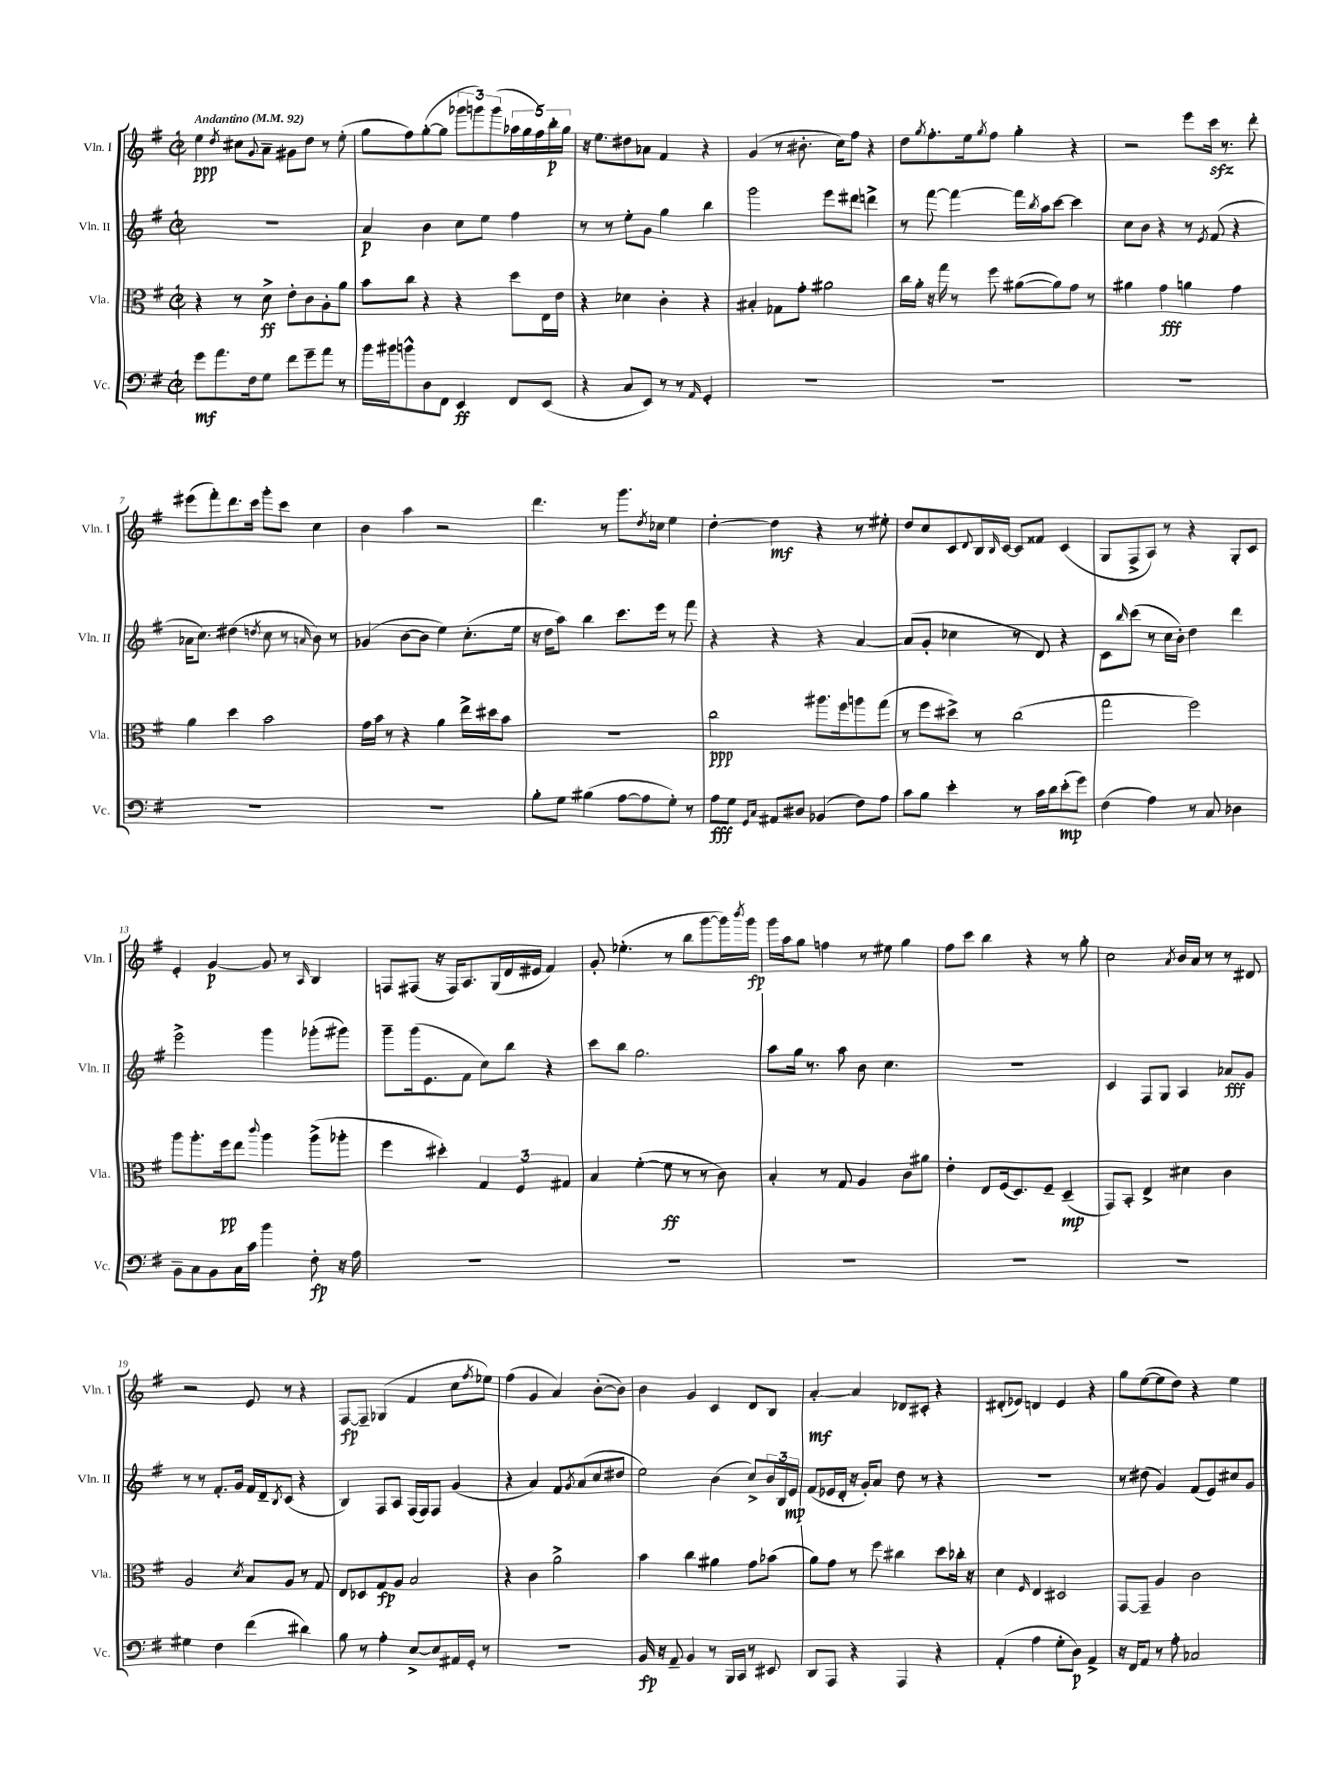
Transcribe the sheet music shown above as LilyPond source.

<<
\new StaffGroup <<
\new Staff = "s0" \with { instrumentName = "Vln. I" shortInstrumentName = "Vln. I" } {
    \clef treble \key g \major \defaultTimeSignature \time 2/2 \tempo "Andantino" 4 = 92
    e''4\ppp \acciaccatura { d''8 } cis''8 \appoggiatura { g'8 } a'8-- gis'8 d''8 r8 e''8-.( |
    g''8 fis''8) g''8~-.( g''8 \tuplet 3/2 { ges'''8 g'''8) g'''8( } \tuplet 5/4 { aes''16 g''16 fis''16) b''16-.\p g''16 } |
    r16 e''8. dis''8 aes'8 fis'4 r4 |
    g'4( r8 bis'8.-. c''16) fis''8 r4 |
    d''8 \acciaccatura { g''8 } fis''8.-. e''16 \acciaccatura { g''8 } fis''8 g''4-. r4 |
    r2 e'''8 c'''16\sfz r8. d'''8-. |
    eis'''8( fis'''8-.) d'''8. c'''16 g'''8-. c'''8 c''4 |
    b'4 a''4 r2 |
    d'''4. r8 g'''8. \acciaccatura { d''8 } ces''16 e''4 |
    d''4~-. d''4\mf r4 r8 eis''8-. |
    d''8 c''8 c'8 \appoggiatura { d'8 } b16 \grace { b16 } c'16~ c'8 fisis'8 c'4( |
    g8 fis8-> a8) r8 r4 g8-. c'8 |
    e'4-. g'4~\p g'8 r8 \grace { a16 } b4 |
    f8 fis8( r16 fis16) a8. g16( d'16 eis'16 fis'4) |
    g'8-. ees''4.-.( r8 b''8 g'''8~ g'''16) \acciaccatura { b'''8 } g'''16\fp |
    g'''16 a''16 g''8 f''4 r8 eis''8 g''4 |
    fis''8 c'''8 b''4 r4 r8 g''8-. |
    c''2 \acciaccatura { a'8 } b'16 a'16 r8 r8 dis'8 |
    r2 e'8 r8 r4 |
    fis8~\fp fis8-- ges4( fis'4 c''8 \acciaccatura { fis''8 } ees''8) |
    fis''4( g'4 a'4) b'8~-.( b'8) |
    b'4 g'4 c'4 d'8 b8 |
    a'4~-.\mf a'4 des'8 cis'8-. r4 |
    dis'8-.( ees'8) d'4 ees'4 r4 |
    g''8 e''8~( e''8 d''8) r4 e''4 \bar "|." |
}
\new Staff = "s1" \with { instrumentName = "Vln. II" shortInstrumentName = "Vln. II" } {
    \clef treble \key g \major \defaultTimeSignature \time 2/2
    R1 |
    a'4\p b'4 c''8 e''8 fis''4 |
    r8 r8 e''8-. g'8 g''4 b''4 |
    g'''2 e'''8 dis'''8 d'''4-> |
    r8 fis'''8~ fis'''4~ fis'''16 \acciaccatura { b''8 } a''16 c'''8~ c'''4 |
    c''8 b'8 r4 r8 \acciaccatura { e'8 } fis'8( r4 |
    aes'16 c''8.) dis''4( \acciaccatura { d''8 } c''8 r8 \grace { a'16 } b'8) r8 |
    ges'4( b'8~ b'8 e''4) c''8.-.( e''16 |
    r16 d''16 a''8) b''4 c'''8. e'''16 r8 fis'''8 |
    r4 r4 r4 a'4~ |
    a'8( g'8-. ces''4 r8 d'8) r4 |
    c'8 \grace { b''16 } c'''8( r8 c''16 b'16-.) d''4 d'''4 |
    e'''2-> g'''4 ges'''8-.( gis'''8) |
    g'''8-- g'''16( e'8. fis'8 c''8) b''8 r4 |
    c'''8 b''8 g''2. |
    a''8 g''16 r8. a''8 b'8 c''4. |
    R1 |
    c'4 fis8 g8 a4 aes'8\fff g'8 |
    r8 r8 fis'8.-. g'16 fis'16 d'16-- \acciaccatura { b8 } c'8( r4 |
    b4) fis8 a8 fis16( fis16) fis8 g'4( |
    r4 a'4) fis'8 \acciaccatura { g'8 } a'8( c''8 dis''8 |
    e''2) b'4( c''8->) \tuplet 3/2 { b'16 b16 e'16\mp } |
    fis'8( ees'16 d'16-. r16 g'16-.) a'8 d''8 r8 r4 |
    R1 |
    r8 dis''8( g'4) fis'8( e'8) cis''8 g'8 \bar "|." |
}
\new Staff = "s2" \with { instrumentName = "Vla." shortInstrumentName = "Vla." } {
    \clef alto \key g \major \defaultTimeSignature \time 2/2
    r4 r8 d'8->\ff e'8-. c'8 a8-. a'8 |
    b'8 c''8 r4 r4 d''8 e16 e'16 |
    r4 des'4 c'4-. r4 |
    bis4-. ges8 g'8-. ais'2 |
    c''16 a'16-. r16 g''16 r8 fis''8 ais'8~( ais'8) g'8 r8 |
    ais'4 g'4\fff a'4 g'4 |
    a'4 d''4 b'2 |
    g'16 b'16 r8 r4 a'4 e''16-> dis''16 b'8 |
    R1 |
    c''2\ppp ais''8. fis''16 a''8 g''8( |
    r8 fis''8 dis''8->) r8 c''2( |
    g''2 fis''2) |
    a''8 a''8.-. fis''16\pp e''8 \appoggiatura { c'''8 } a''4 a''8->( aes''8-. |
    fis''4 dis''4-.) \tuplet 3/2 { g4 fis4 gis4 } |
    b4 fis'4~-.( fis'8\ff r8 r8 c'8) |
    b4-. r8 g8 a4 c'8 ais'8 |
    e'4-. e8 fis16( d8.) fis8-- d4--\mp( |
    g,8) b,8-. e4-> dis'4 c'4 |
    a2 \acciaccatura { d'8 } b8 a8 r8 g8 |
    e8 des8 g8\fp a8 b2 |
    r4 c'4 a'2-> |
    b'4 c''4 ais'4 g'8 bes'8( |
    a'8) g'8 r8 fis''8 cis''4 d''8 ces''16-. r16 |
    d'4 \grace { fis16 } e4 dis2 |
    g,8~ g,8-- a4 c'2 \bar "|." |
}
\new Staff = "s3" \with { instrumentName = "Vc." shortInstrumentName = "Vc." } {
    \clef bass \key g \major \defaultTimeSignature \time 2/2
    g'8\mf a'8. fis16 g8 fis'8 g'8-- a'8 r8 |
    b'16 bis'16 b'8-^ d8 fis,8 e,4\ff fis,8 e,8( |
    r4 c8 e,8) r8 r8 \grace { a,16 } g,4-. |
    R1 |
    R1 |
    R1 |
    R1 |
    R1 |
    b8-. g8 bis4( a8~ a8 g8-.) r8 |
    a8\fff g8 \grace { g,16 c16 } ais,8 dis8 bes,4( fis8) a8 |
    c'8 b8 e'4-. r8 c'16 d'16 e'8-.\mp( g'8) |
    fis4( a4) r8 c8 des4 |
    b,8-- c8 b,8 c16 c'16 b'4 fis8-.\fp r16 a16 |
    R1 |
    R1 |
    R1 |
    R1 |
    R1 |
    gis4 fis4 fis'4( dis'4) |
    b8 r8 a4-. e8~-> e8 ais,16 g,16-. r8 |
    R1 |
    b,16\fp r16 a,8-- b,4 r8 b,,16 c,16 r8 eis,8 |
    d,8 a,,8 r4 a,,4 r4 |
    a,4-.( a4 g8-. d8\p) a,4-> |
    r16 fis,16 a,8 r8 a8-. ces2 \bar "|." |
}
>>
>>
